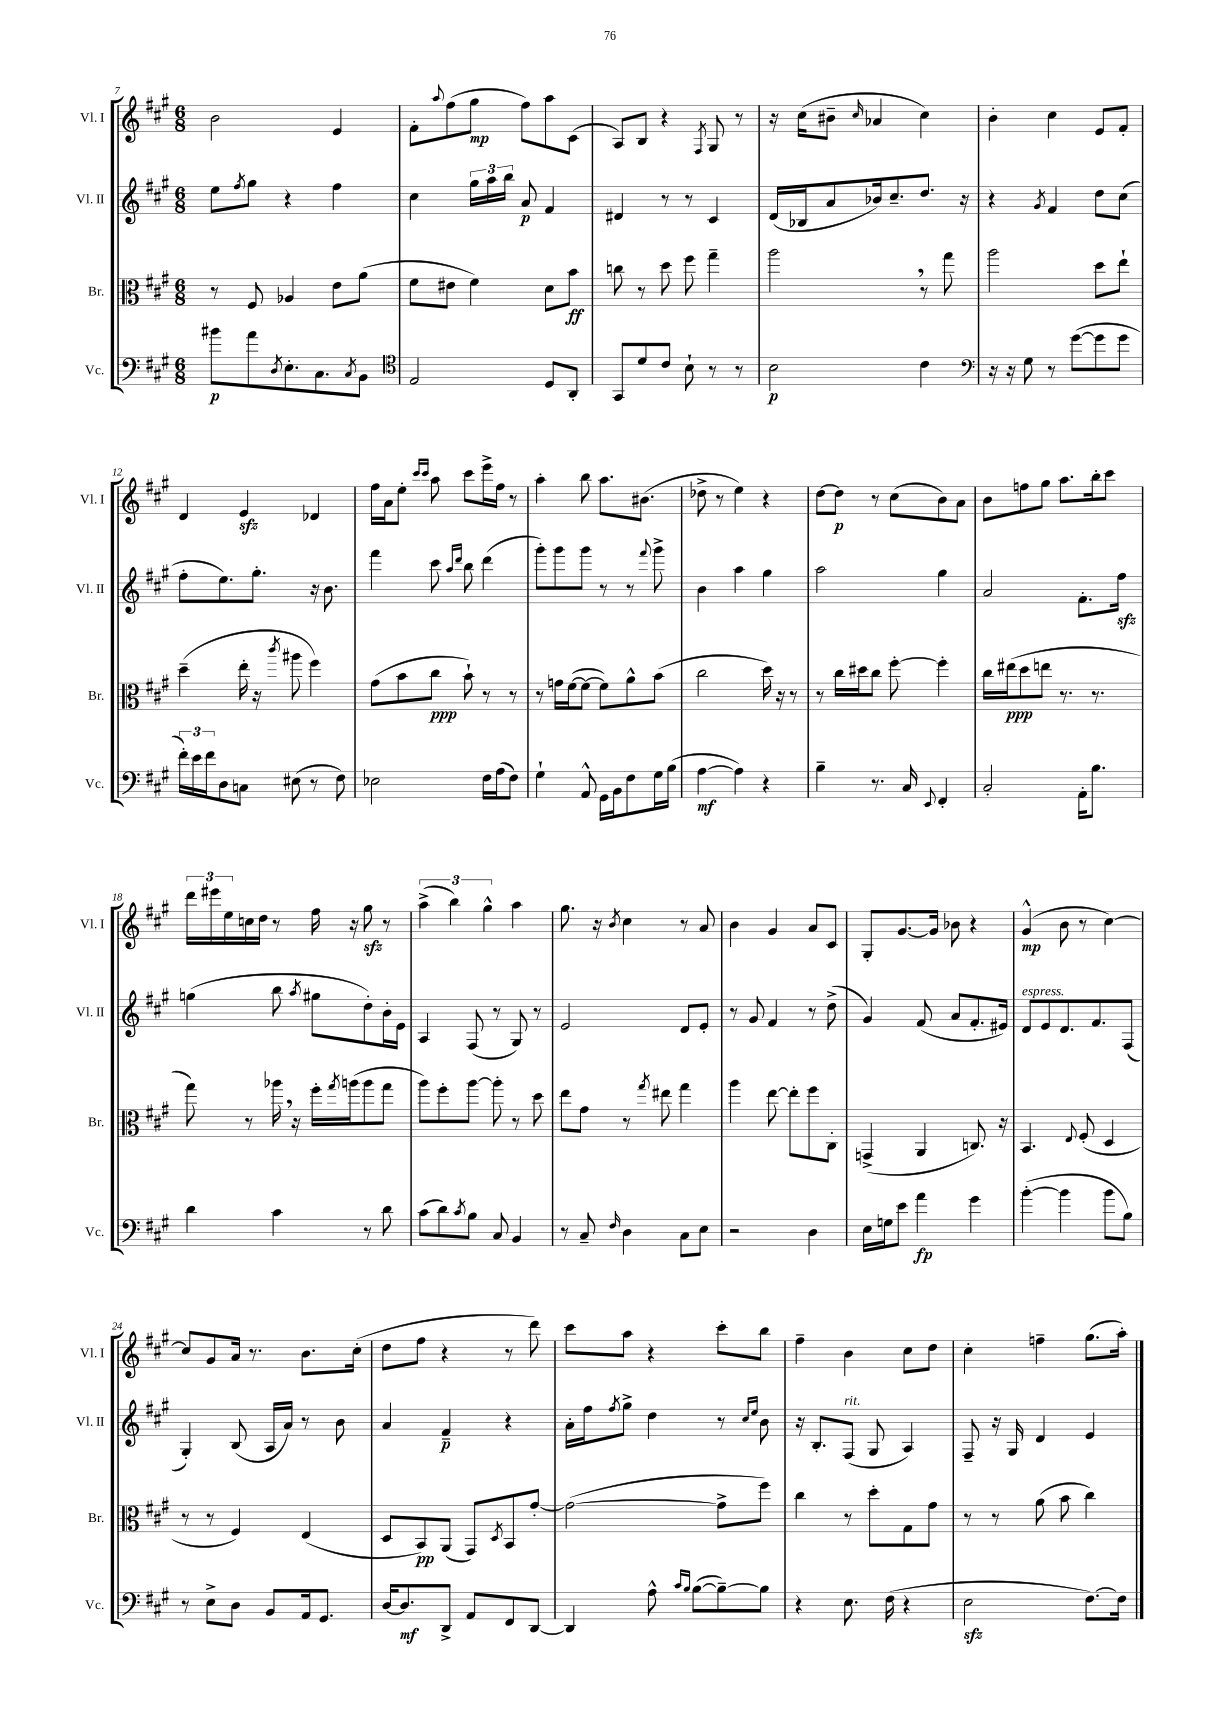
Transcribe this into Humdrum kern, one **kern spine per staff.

**kern	**kern	**kern	**kern
*staff4	*staff3	*staff2	*staff1
*clefF4	*clefC3	*clefG2	*clefG2
*k[f#c#g#]	*k[f#c#g#]	*k[f#c#g#]	*k[f#c#g#]
*M6/8	*M6/8	*M6/8	*M6/8
8b#	8r	8ee	2b
.	.	8qff#	.
8a	8F#	8gg#	.
8qD	.	.	.
8.E'	4A-	4r	.
8.C#	.	.	.
.	8e	4ff#	4e
8qC#	.	.	.
8BB	(8a	.	.
=	=	=	=
*clefC4	*	*	*
2E	8f#	4cc#	8f#'
.	.	.	8qqaa
.	8e#	.	(8ff#
.	4f#)	24gg#	8gg#
.	.	24aa	.
.	.	24bb	.
.	.	8a	8ff#)
8D	8d	4f#	8aa
8AA'	8b	.	(8c#
=	=	=	=
8GG#	8cc	4d#	8A)
8d	8r	.	8B
8c#	8dd	8r	4r
8B`	8ff#	8r	.
.	.	.	8qF#
8r	4gg#~	4c#	8G#
8r	.	.	8r
=	=	=	=
2B	2aa	(16d	16r
.	.	16B-	(16cc#
.	.	8a	8b#~
.	.	.	16qqcc#
.	.	16b-)	4a-
.	.	8.cc#~	.
4c#	8r	8.dd	4cc#)
.	8gg#	.	.
.	.	16r	.
=	=	=	=
*clefF4	*	*	*
16r	2aa	4r	4b'
16r	.	.	.
8G#	.	.	.
.	.	8qg#	.
8r	.	4f#	4cc#
([8g#	.	.	.
8g#]	8dd	8dd	8e
8g#	8ee`	(8cc#	8f#'
=	=	=	=
24f#')	(4dd~	8ff#'	4d
24e	.	.	.
24f#	.	.	.
8D	.	8.ee)	.
8C	16ee'	.	4e
.	16r	8.gg#'	.
.	8qccc#	.	.
(8E#	8aa#	.	.
8r	4ff#)	16r	4d-
.	.	8.b	.
8F#)	.	.	.
=	=	=	=
2E-	(8g#	4fff#	16ff#
.	.	.	16a
.	8b	.	8ee'
.	.	.	16qqccc#
.	.	.	16qqccc#
.	8cc#	8ccc#	8aa
.	.	16qqaa	.
.	.	16qqddd	.
.	8b`)	8bb	8ccc#
16F#	8r	(4ddd	16eee^
(16A	.	.	16ff#
8F#)	8r	.	8r
=	=	=	=
4G#`	8r	8ggg#')	4aa'
.	16g	8ggg#	.
.	([16f#	.	.
8AA^^	8f#_	8ggg#	8bb
16GG#	8f#])	8r	8.aa
16BB	.	.	.
8F#	8a^^	8r	.
.	.	.	(8.b#
.	.	8qqfff#	.
16G#	(8b	8ggg#^	.
(16B	.	.	.
=	=	=	=
[4A	2cc#	4b	8dd-^
.	.	.	8r
4A])	.	4aa	4ee)
4r	16dd)	4gg#	4r
.	16r	.	.
.	8r	.	.
=	=	=	=
4B~	8r	2aa	[8dd
.	16cc#	.	8dd]
.	16dd#	.	.
8.r	8cc#	.	8r
.	[8ff#'	.	(8cc#
16C#	.	.	.
8qqEE	.	.	.
4FF#'	4ff#']	4gg#	8b)
.	.	.	8a
=	=	=	=
2C#'	16cc#	2a	8b
.	(16ee#	.	.
.	8dd	.	8ff
.	8ee	.	8gg#
.	8.r	.	8.aa
16AA'	.	8.f#'	.
8.B	8.r	.	16bb'
.	.	.	8ccc#
.	.	16ff#	.
=	=	=	=
4d	8gg#)	(4gg	24ddd
.	.	.	24eee#
.	.	.	24ee
.	8r	.	16cc
.	.	.	16dd
4c#	16aa-	8bb	8r
.	16r	.	.
.	.	8qaa	.
.	16ff#'	8gg#	16ff#
.	8qgg#	.	.
.	(16aa	.	16r
8r	8aa	8dd')	8gg#
8d	8gg#	16b'	8r
.	.	16e	.
=	=	=	=
(8c#	8aa)	4A	(6aa^
8d)	8ff#'	.	.
.	.	.	6bb)
8qc#	.	.	.
8B	[8aa	(8F#	.
.	.	.	6gg#^^
8C#	8aa']	8r	.
4BB	8r	8G#)	4aa
.	8dd	8r	.
=	=	=	=
8r	8ee	2e	8.gg#
8C#~	8g#	.	.
.	.	.	16r
16qqF#	.	.	8qb
4D	8r	.	4cc#
.	8qgg#	.	.
.	8ee#	.	.
8C#	4gg#	8d	8r
8E	.	8e'	8a
=	=	=	=
2r	4aa	8r	4b
.	.	8g#	.
.	[8ee	4f#	4g#
.	8ee']	.	.
4D	8ff#	8r	8a
.	8C#'	(8dd^	8c#
=	=	=	=
16E	(4GG^	4g#)	8G#'
16G	.	.	.
8e	.	.	[8.g#
4a	4AA	(8f#	.
.	.	.	16g#]
.	.	8a	8b-
4g#	8.C)	8.f#'	4r
.	16r	16e#)	.
=	=	=	=
([4b'	4.BB	8d	(4g#^^
.	.	8e	.
4b]	.	8.d	8b
.	8qqE	.	.
.	(8F#'	.	8r
.	.	8.f#	.
8b	4D	.	[4cc#)
8B)	.	(8F#	.
=	=	=	=
8r	8r	4G#')	8cc#]
8E^	8r	.	8g#
8D	4F#)	(8B	16a
.	.	.	8.r
8BB	.	16A	.
.	.	16a)	.
16AA	(4E	8r	8.b
8.GG#	.	.	.
.	.	8b	.
.	.	.	(16cc#'
=	=	=	=
[16D	8D	4a	8dd
8.D]	.	.	.
.	8BB)	.	8ff#
8DD^	(8AA	4f#~	4r
8AA	8GG#)	.	.
.	8qD	.	.
8FF#	8BB	4r	8r
[8DD	[8g#'	.	8ddd)
=	=	=	=
4DD]	(2g#_	16a'	8ccc#
.	.	16ff#	.
.	.	8qff#	.
.	.	8gg#^	8aa
8A^^	.	4dd	4r
16qqc#	.	.	.
16qqB	.	.	.
([8B	.	.	.
8B~_)	8g#^]	8r	8ccc#'
.	.	16qqcc#	.
.	.	16qqee	.
8B]	8ff#)	8b	8bb
=	=	=	=
4r	4cc#	16r	4ff#~
.	.	8.B'	.
8.E	8r	(8F#	4b
.	8dd'	8G#	.
(16F#	.	.	.
4r	8G#	4A)	8cc#
.	8g#	.	8dd
=	=	=	=
2E	8r	8F#~	4cc#'
.	8r	16r	.
.	.	16G#	.
.	(8a	4d	4ff~
.	8b	.	.
[8.F#)	4cc#)	4e	(8.gg#
16F#]	.	.	16aa')
==	==	==	==
*-	*-	*-	*-
